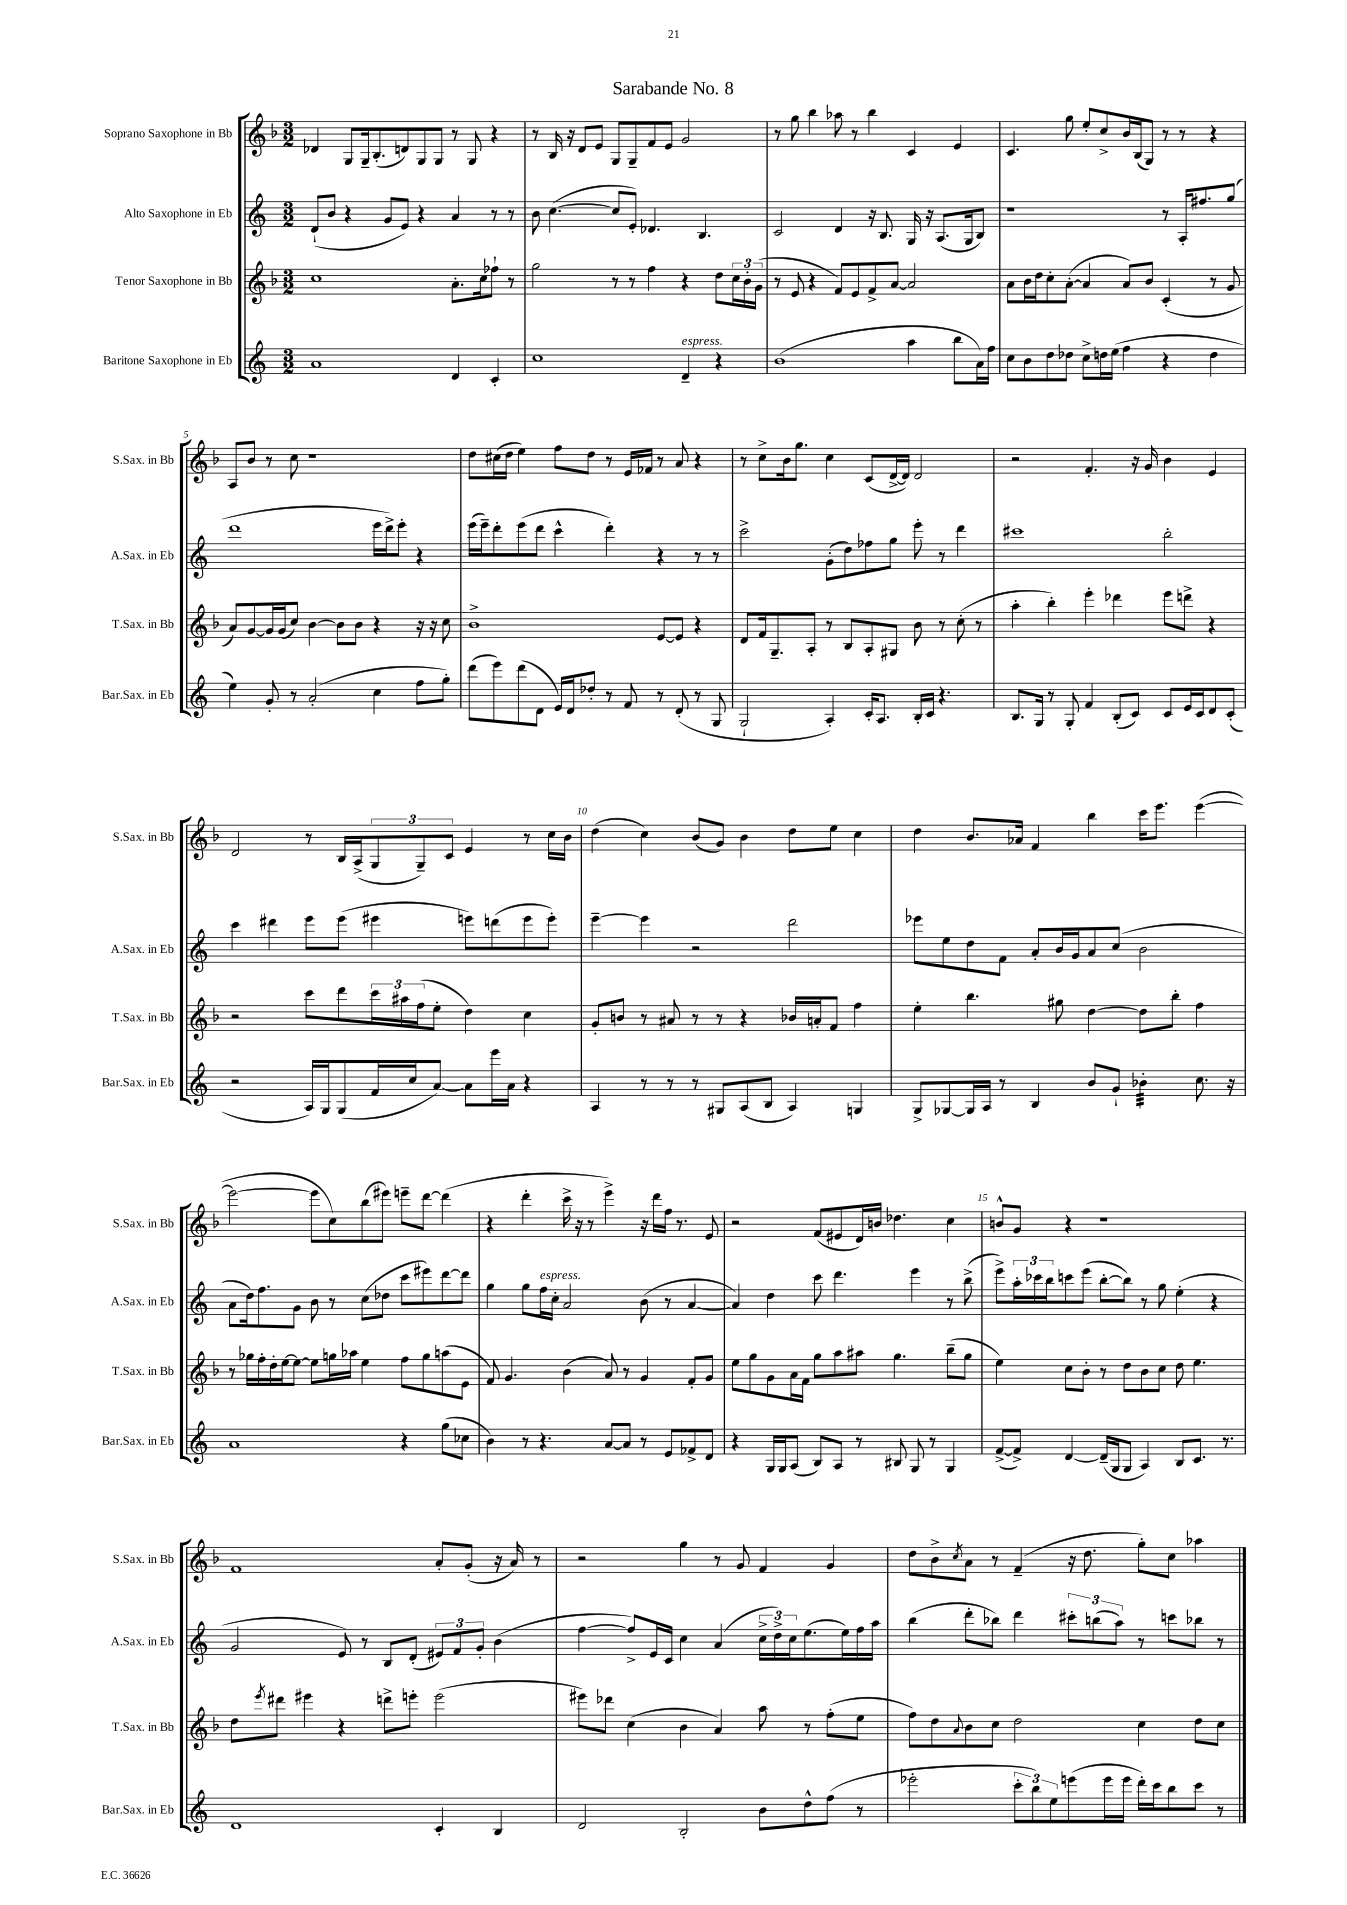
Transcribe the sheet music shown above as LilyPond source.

\header { title = "Sarabande No. 8" }
<<
\new StaffGroup <<
\new Staff = "s0" \with { instrumentName = "Soprano Saxophone in Bb" shortInstrumentName = "S.Sax. in Bb" } {
    \clef treble \key f \major \numericTimeSignature \time 3/2
    des'4 g8 g16-- bes8.-.( d'8) g8 g8 r8 g8 r4 |
    r8 bes16 r16 d'8 e'8 g8 g8-- f'8 e'8 g'2 |
    r8 g''8 bes''4 aes''8 r8 bes''4 c'4 e'4 |
    c'4. g''8 e''8-. c''8-> bes'16 bes16( g8) r8 r8 r4 |
    a8 bes'8 r8 c''8 r1 |
    d''8 cis''16( d''16 e''4) f''8 d''8 r8 e'16 fes'16 r8 a'8 r4 |
    r8 c''8-> bes'16 g''8. c''4 c'8( d'16~-> d'16) d'2 |
    r2 f'4.-. r16 g'16 bes'4 e'4 |
    d'2 r8 bes16 a16->( \tuplet 3/2 { g8 g8--) c'8 } e'4 r8 c''16 bes'16 |
    d''4( c''4) bes'8( g'8) bes'4 d''8 e''8 c''4 |
    d''4 bes'8. aes'16 f'4 bes''4 c'''16 e'''8. e'''4~( |
    e'''2~ e'''8 c''8) bes''8( eis'''8) e'''8-- d'''8~ d'''4( |
    r4 d'''4-. c'''16-> r16 r8 e'''4->) r16 d'''16 f''16 r8. e'8 |
    r2 f'8( eis'8 d'16) b'16 des''4. c''4 |
    b'8-^ g'8 r4 r1 |
    f'1 a'8-. g'8-.( r16 a'16) r8 |
    r2 g''4 r8 g'8 f'4 g'4 |
    d''8 bes'8-> \acciaccatura { c''8 } a'8 r8 f'4--( r16 d''8. g''8-.) c''8 aes''4 \bar "|." |
}
\new Staff = "s1" \with { instrumentName = "Alto Saxophone in Eb" shortInstrumentName = "A.Sax. in Eb" } {
    \clef treble \key c \major \numericTimeSignature \time 3/2
    d'8-!( b'8 r4 g'8 e'8) r4 a'4 r8 r8 |
    b'8 c''4.~( c''8 e'8-.) des'4. b4. |
    c'2 d'4 r16 b8. g16 r16 a8.( g16 b8) |
    r1 r8 a16-. fis''8. g''8( |
    d'''1 e'''16 d'''16->) e'''8-. r4 |
    e'''16( e'''16--) d'''8-. e'''8( d'''8 c'''4-^ d'''4-.) r4 r8 r8 |
    c'''2-> g'8-.( d''8) fes''8 g''8 e'''8-. r8 d'''4 |
    cis'''1 b''2-. |
    c'''4 dis'''4 e'''8 e'''8( eis'''4 e'''8) d'''8( e'''8 e'''8-.) |
    e'''4~-- e'''4 r2 d'''2 |
    ees'''8 e''8 d''8 f'8 a'8-. b'16 g'16 a'8 c''8( b'2 |
    a'8 d''16) f''8. g'8 b'8 r8 c''8( des''8 c'''8 eis'''8) d'''8~ d'''8 |
    g''4 g''8 f''16^\markup { \italic "espress." } c''16-. a'2 b'8( r8 a'4~ |
    a'4) d''4 c'''8 d'''4. e'''4 r8 b''8->( |
    e'''8->) \tuplet 3/2 { a''16-. ces'''16 b''16 } c'''8 e'''8( b''8~-. b''8) r8 g''8 e''4-.( r4 |
    g'2 e'8) r8 b8 d'8-.( \tuplet 3/2 { eis'8) f'8 g'8-. } b'4( |
    f''4~ f''8->) e'16 c'16 c''4 a'4( \tuplet 3/2 { c''16-> d''16->) c''16 } e''8.( e''16) f''16 a''16 |
    b''4( d'''8-. bes''8) d'''4 \tuplet 3/2 { cis'''8-. b''8( a''8) } r8 c'''8 bes''8 r8 \bar "|." |
}
\new Staff = "s2" \with { instrumentName = "Tenor Saxophone in Bb" shortInstrumentName = "T.Sax. in Bb" } {
    \clef treble \key f \major \numericTimeSignature \time 3/2
    c''1 a'8.-. c''16 fes''8-! r8 |
    g''2 r8 r8 f''4 r4 d''8 \tuplet 3/2 { c''16 bes'16-. g'16( } |
    r8 e'8 r4 f'8) e'8 f'8-> a'8~ a'2 |
    a'8 bes'16 d''16 c''8-. a'8~-.( a'4 a'8) bes'8 c'4-.( r8 g'8 |
    a'8) g'8~ g'16 g'16( c''8) bes'4~ bes'8 bes'8 r4 r16 r16 c''8 |
    bes'1-> e'8~ e'8 r4 |
    d'8 f'16 g8.-- a8-. r8 bes8 a8-. gis8 bes'8 r8 c''8-.( r8 |
    a''4-. bes''4-.) e'''4-. des'''4 e'''8 d'''8-> r4 |
    r2 c'''8 d'''8 \tuplet 3/2 { c'''16 ais''16 f''16( } e''8-. d''4) c''4 |
    g'8-. b'8 r8 ais'8 r8 r8 r4 bes'16 a'16-. f'8 f''4 |
    e''4-. bes''4. gis''8 d''4~ d''8 bes''8-. f''4 |
    r8 ges''16 f''16-. d''16-. e''16~ e''8~ e''8 g''16 aes''16 e''4 f''8 g''8 a''8( e'8 |
    f'8) g'4. bes'4( a'8) r8 g'4 f'8-. g'8 |
    e''8 g''8 g'8 a'16 f'16 g''8 a''8 ais''8 g''4. bes''8--( g''8 |
    e''4) c''8 bes'8-. r8 d''8 bes'8 c''8 d''8 e''4. |
    d''8 \acciaccatura { e'''8 } dis'''8 eis'''4 r4 d'''8-> e'''8-. e'''2( |
    eis'''8) des'''8 c''4( bes'4 a'4) a''8 r8 f''8-.( e''8 |
    f''8) d''8 \appoggiatura { a'8 } bes'8 c''8 d''2 c''4 d''8 c''8 \bar "|." |
}
\new Staff = "s3" \with { instrumentName = "Baritone Saxophone in Eb" shortInstrumentName = "Bar.Sax. in Eb" } {
    \clef treble \key c \major \numericTimeSignature \time 3/2
    a'1 d'4 c'4-. |
    c''1 d'4--^\markup { \italic "espress." } r4 |
    b'1( a''4 b''8 a'16) f''16 |
    c''8 b'8 d''8 des''8 c''8-> d''16 e''16( f''4 r4 d''4 |
    e''4) g'8-. r8 a'2-.( c''4 f''8 g''8-.) |
    d'''8( e'''8) d'''8( d'8 e'16) d'16 des''8-. r8 f'8 r8 d'8-.( r8 g8 |
    g2-! a4-.) c'16-. a8. b16-. c'16 r4. |
    b8. g16 r8 g8-. f'4 b8-.( c'8) c'8 e'16 c'16 d'8 c'8-.( |
    r2 a16) g16 g8( f'16 c''16 a'8~) a'8 e'''16 a'16 r4 |
    a4 r8 r8 r8 gis8 a8( b8 a4) g4 |
    g8-> ges8~ ges16 a16 r8 b4 b'8 g'8-! bes'4:32-. c''8. r16 |
    a'1 r4 g''8( ces''8 |
    b'4) r8 r4. a'8~ a'8 r8 e'8 fes'8-> d'8 |
    r4 g16 g16 a8( b8) a8 r8 bis8 g8 r8 g4 |
    f'8~->( f'8->) d'4~ d'16--( g16 g8 a4) b8 c'8. r8. |
    d'1 c'4-. b4 |
    d'2 b2-. b'8 d''8-^ f''8( r8 |
    ees'''2-. \tuplet 3/2 { c'''8-. b''8) e''8 } e'''8( e'''16 e'''16 d'''16-.) c'''16 b''8 c'''8 r8 \bar "|." |
}
>>
>>
\layout { \context { \Score \override BarNumber.break-visibility = ##(#f #t #t) barNumberVisibility = #(every-nth-bar-number-visible 5) } }
